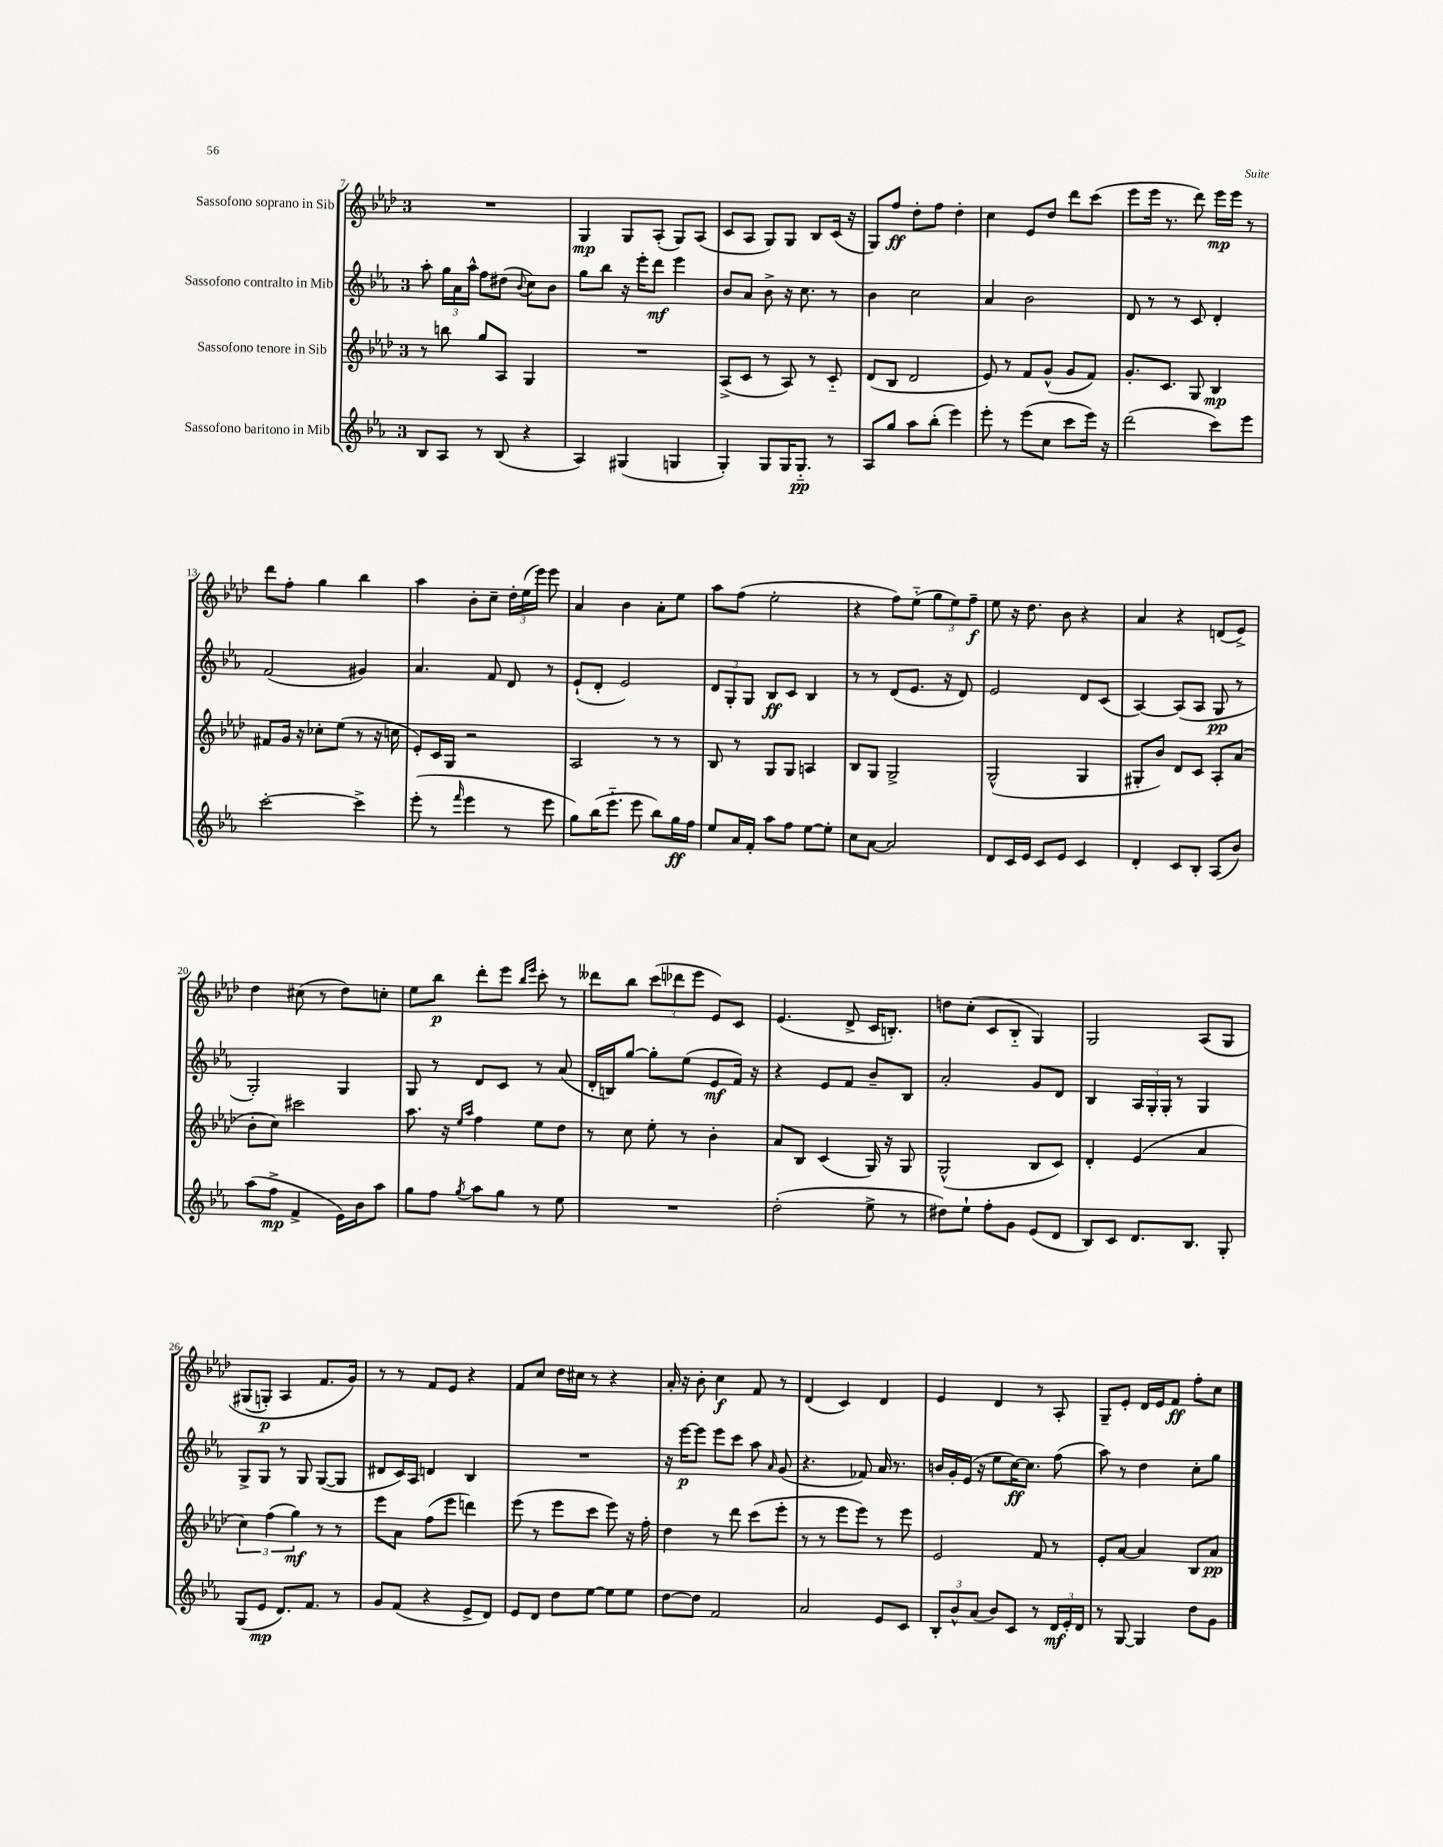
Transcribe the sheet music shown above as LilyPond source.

<<
\new StaffGroup <<
\new Staff = "s0" \with { instrumentName = "Sassofono soprano in Sib" } {
    \clef treble \key aes \major \once \override Staff.TimeSignature.style = #'single-digit \time 3/4
    \autoBeamOff R2. |
    g4\mp g8[ aes8]-.( g8[) aes8]( |
    c'8[ aes8] g8[) g8] bes8[ c'16]( r16 |
    g8[) f''8]\ff des''8[-. f''8] des''4-. |
    c''4 ees'8[ des''8] des'''8[ c'''8]( |
    ees'''8[ ees'''16] r8. des'''8) ees'''16[\mp ees'''16] r8 |
    des'''8[ f''8]-. g''4 bes''4 |
    aes''4 bes'8[-. c''8]-- \tuplet 3/2 { des''16[-. ees''16( ees'''16]) } ees'''8 |
    aes'4 bes'4 aes'8[-. ees''8] |
    aes''8[ f''8]( ees''2-. |
    r4 f''8[) ees''8]-_( \tuplet 3/2 { g''8[ ees''8) f''8]--\f } |
    ees''8 r16 des''8. bes'8 r4 |
    aes'4 r4 d'8[( ees'8]->) |
    des''4 cis''8( r8 des''8[) c''8]-. |
    ees''8[ bes''8]\p des'''8[-. ees'''8] \grace { bes''16[ ees'''16] } c'''8-. r8 |
    deses'''8[ bes''8] \tuplet 3/2 { c'''8[( des'''8 ees'''8] } ees'8[) c'8] |
    ees'4.( des'8-> c'16[ b8.]-.) |
    d''8[ c''8]-.( c'8[ bes8]-_ g4) |
    g2 aes8[\( g8] |
    gis8[( g8]-.\p) aes4 f'8.[ g'16]\) |
    r8 r8 f'8[ ees'8] r4 |
    f'8[ c''8] des''16[ cis''16] r8 r4 |
    aes'16-. r16 bes'8-. c''4\f f'8 r8 |
    des'4( c'4) des'4 |
    ees'4 des'4 r8 aes8-. |
    g8[-- ees'8]-. des'16[ ees'16 f'8]\ff f''8[-. c''8] \bar "|." |
}
\new Staff = "s1" \with { instrumentName = "Sassofono contralto in Mib" } {
    \clef treble \key ees \major \once \override Staff.TimeSignature.style = #'single-digit \time 3/4
    \autoBeamOff aes''8-. \tuplet 3/2 { g''16[ aes'16 aes''16]-^ } f''8[ dis''8]( \appoggiatura { bes'8 } c''8[) bes'8] |
    g''8[ bes''8] r16 ees'''16[-. d'''8]\mf ees'''4 |
    bes'8[ aes'8] bes'8-> r16 c''8. r8 |
    bes'4 c''2 |
    aes'4 bes'2 |
    d'8 r8 r8 c'8 d'4-. |
    f'2( gis'4) |
    aes'4. f'8 d'8 r8 |
    ees'8[-!( d'8]-. ees'2) |
    \tuplet 3/2 { d'8[ g8-. g8] } bes8[\ff c'8] bes4 |
    r8 r8 d'8[( ees'8.] r16 d'8) |
    ees'2 d'8[ c'8]( |
    aes4~) aes8[( aes8] g8\pp r8 |
    g2-.) g4 |
    g8 r8 d'8[ c'8] r8 aes'8( |
    d'16[-. b16) g''8]~ g''8[-. ees''8]( ees'8[\mf f'16]) r16 |
    r4 ees'8[ f'8] bes'8[-- bes8] |
    aes'2-. g'8[ d'8] |
    bes4 \tuplet 3/2 { aes16[ g16-. g16]-. } r8 g4 |
    g8[-> g8] r8 g8 g8[~( g8] |
    dis'8[ c'16) aes16] d'4 bes4 |
    R2. |
    r16 ees'''16[~\p ees'''8] ees'''8[ c'''8] aes''8 \grace { aes'16 } g'8( |
    r4. fes'8) aes'16 r8. |
    b'16[ g'16-. ees'16]( r16 ees''8[ c''16~\ff) c''8.] f''8( |
    aes''8) r8 d''4 c''8[-. g''8] \bar "|." |
}
\new Staff = "s2" \with { instrumentName = "Sassofono tenore in Sib" } {
    \clef treble \key aes \major \once \override Staff.TimeSignature.style = #'single-digit \time 3/4
    \autoBeamOff r8 b''8 g''8[ aes8] g4 |
    R2. |
    aes8[->( c'8] r8 aes8) r8 c'8-_ |
    des'8[( bes8] des'2 |
    ees'8) r8 f'8[ g'8]-^( g'8[ f'8]) |
    g'8.[-. c'8.] g8 bes4\mp |
    fis'8[ g'16] r16 ces''8[-. ees''8]( r8 r16 c''16 |
    ees'8[-.) c'16 g16] r2 |
    aes2 r8 r8 |
    bes8 r8 g8[ g8] a4 |
    bes8[ g8] g2-> |
    g2-^( g4 |
    gis8[-. bes'8]) des'8[ c'8] aes8[-. aes'8]( |
    bes'8[-. c''8]) cis'''2 |
    aes''8. r16 \grace { ees''16[ aes''16] } f''4 ees''8[ des''8] |
    r8 c''8 ees''8-. r8 bes'4-. |
    aes'8[ bes8] c'4( g16) r16 g8 |
    g2-^( bes8[ c'8]) |
    des'4-. ees'4( aes'4 |
    \tuplet 3/2 { c''4) f''4( g''4\mf) } r8 r8 |
    ees'''8[ aes'8] f''8[( ees'''8] d'''4) |
    ees'''8( r8 ees'''8[ c'''8] ees'''8) r16 f''16-. |
    des''4 r8 des'''8 c'''8[( ees'''8]-. |
    r8 r8 ees'''8[ ees'''8]) r8 ees'''8 |
    ees'2 f'8 r8 |
    ees'8[-. aes'8]~ aes'4 bes8[ aes'8]\pp \bar "|." |
}
\new Staff = "s3" \with { instrumentName = "Sassofono baritono in Mib" } {
    \clef treble \key ees \major \once \override Staff.TimeSignature.style = #'single-digit \time 3/4
    \autoBeamOff bes8[ aes8] r8 bes8( r4 |
    aes4) gis4( g4 |
    g4-.) g8[ g16 g8.]-_\pp r8 |
    aes8[ g''8] aes''8[ bes''8]-.( ees'''4) |
    ees'''8-. r8 ees'''8[( c''8] c'''8[ ees'''16]) r16 |
    d'''2( c'''8[) ees'''8] |
    c'''2~-. c'''4-> |
    ees'''8-.( r8 \grace { f'''16 } ees'''4 r8 ees'''8 |
    g''8[) bes''16( ees'''8.]-_ ees'''8 bes''8[) g''16\ff f''16] |
    ees''8[ aes'16 f'16]-. aes''8[ f''8] ees''8[~ ees''8]-. |
    c''8[ aes'8]~ aes'2 |
    d'8[ c'16 ees'16] c'8[ ees'8] c'4 |
    d'4-. c'8[ bes8]-. aes8[( bes'8]) |
    aes''8[( f''8]->\mp f'4-> ees'16[) bes'16 aes''8] |
    g''8[ f''8] \acciaccatura { g''8 } aes''8[ g''8] r8 ees''8 |
    R2. |
    d''2-.( ees''8-> r8 |
    dis''8[) ees''8]-! f''8[-. g'8] ees'8[( d'8] |
    bes8[) c'8] d'8.[ bes8.] g8-. |
    g8[( ees'8]\mp d'8.[) f'8.] r8 |
    g'8[ f'8]( r4 ees'8[-> d'8]) |
    ees'8[ d'8] d''8[ ees''8]~ ees''8[ ees''8] |
    d''8[~ d''8] f'2 |
    aes'2 ees'8[ c'8] |
    \tuplet 3/2 { bes8[-. bes'8-^ aes'8]( } bes'8[) c'8] r8 \tuplet 3/2 { d'16[\mf ees'16-. d'16] } |
    r8 g8~ g4 d''8[ g'8] \bar "|." |
}
>>
>>
\layout { \context { \Score currentBarNumber = #7 } }
